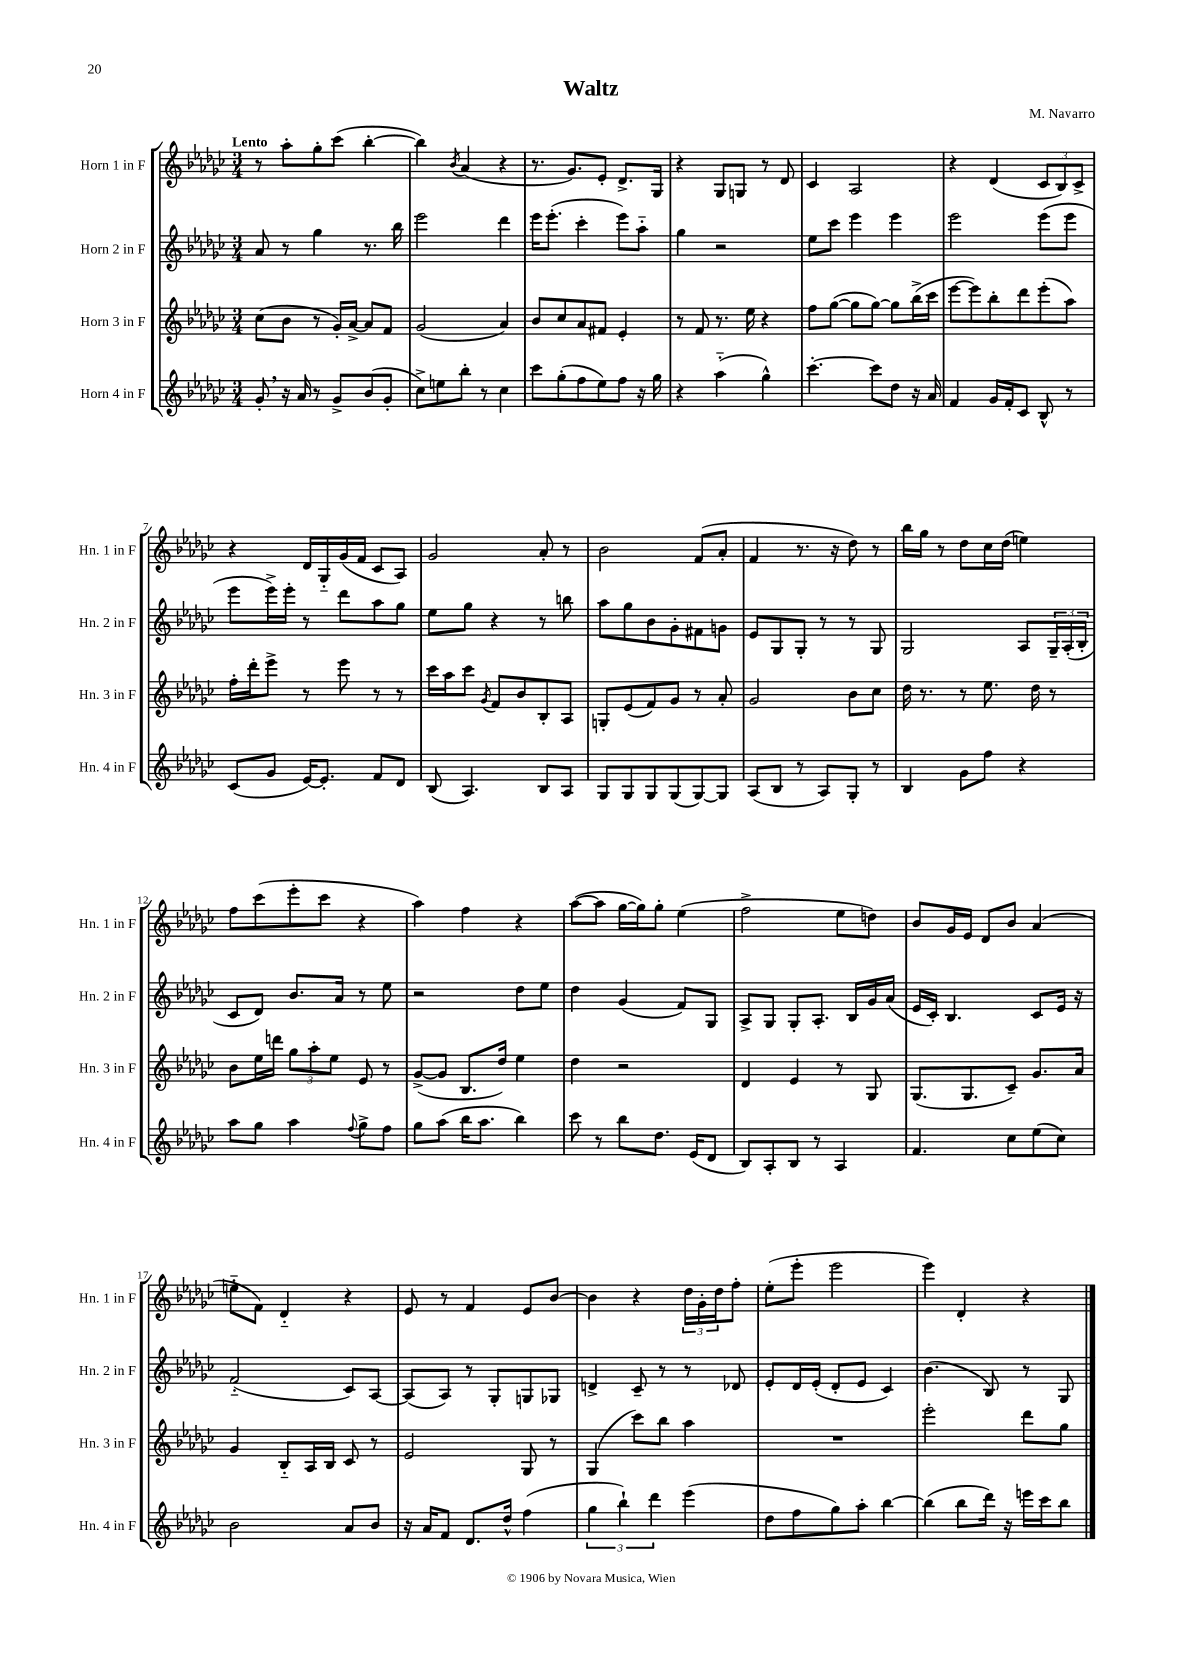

**kern	**kern	**kern	**kern
*part4	*part3	*part2	*part1
*staff4	*staff3	*staff2	*staff1
*I"Horn 4 in F	*I"Horn 3 in F	*I"Horn 2 in F	*I"Horn 1 in F
*I'Hn. 4 in F	*I'Hn. 3 in F	*I'Hn. 2 in F	*I'Hn. 1 in F
*clefG2	*clefG2	*clefG2	*clefG2
*k[b-e-a-d-g-c-]	*k[b-e-a-d-g-c-]	*k[b-e-a-d-g-c-]	*k[b-e-a-d-g-c-]
*M3/4	*M3/4	*M3/4	*M3/4
=1	=1	=1	=1
!	!	!	!LO:TX:a:B:t=Lento
8g-',/	(8cc-\L	8a-/	8r
16r	8b-\J	8r	8aa-'\L
16a-/	.	.	.
8r	8r	4gg-\	8gg-'\
8g-^/L	16g-'/LL)	.	(8ccc-\J
.	[16a-^/JJ	.	.
(8b-/	8a-/L]	8.r	[4bb-'\
8g-'/J	8f/J	.	.
.	.	16bb-\	.
=2	=2	=2	=2
8cc-^\L)	(2g-/	2eee-\	4bb-\])
8een\	.	.	.
.	.	.	8qb-/
8bb-'\J	.	.	(4a-/
8r	.	.	.
4cc-\	4a-/)	4ddd-\	4r
=3	=3	=3	=3
8ccc-\L	8b-/L	16eee-\KL	8.r
.	.	(8.eee-'\J	.
(8gg-'\	8cc-/	.	.
.	.	.	8.g-/L)
8ff\	8a-/	4ccc-'\	.
8ee-\)	8f#X/J	.	8e-'/J
8ff\J	4e-'/	8eee-\L)	8.d-^/L
16r	.	8aa-\J	.
16gg-\	.	.	16G-/Jk
=4	=4	=4	=4
4r	8r	4gg-\	4r
.	8f/	.	.
(4aa-\	8.r	2r	8G-/L
.	.	.	8Gn/J
.	16ee-\	.	.
4gg-^^\)	4r	.	8r
.	.	.	8d-/
=5	=5	=5	=5
[4.ccc-'\	8ff\L	8ee-\L	4c-/
.	([8gg-\J	8ccc-\J	.
.	8gg-\L]	4eee-\	2A-/
8ccc-\L]	[8gg-\J)	.	.
8dd-\J	8gg-\L]	4eee-\	.
16r	(16bb-^\L	.	.
16a-/	16ccc-\JJ	.	.
=6	=6	=6	=6
4f/	[8eee-\L	2eee-\	4r
.	8eee-\])	.	.
16g-/LL	8bb-'\	.	(4d-/
16f'/J	.	.	.
8c-/J	8ddd-\	.	.
8B-^^/	(8eee-'\	(8eee-\L	12c-/L
.	.	.	12B-/)
8r	8aa-\J)	8eee-\J	.
.	.	.	12c-^/J
!!LO:LB:g=z
=7	=7	=7	=7
(8c-/L	16ff'\LL	8eee-\L	4r
.	16ddd-'\J	.	.
8g-/J	8eee-^\J	16eee-^\L)	.
.	.	16eee-'\JJ	.
[16e-/KL)	8r	8r	16d-/LL
8.e-'/J]	.	.	16G-/
.	8eee-\	8ddd-\L	(16g-/
.	.	.	16f/JJ
8f/L	8r	8aa-\	8c-/L
8d-/J	8r	8gg-\J	8A-/J)
=8	=8	=8	=8
(8B-/	16ccc-\LL	8ee-\L	2g-/
.	16aa-\J	.	.
4.A-/)	8ccc-\J	8gg-\J	.
.	8qg-/	.	.
.	8f/L	4r	.
.	8b-/	.	.
8B-/L	8B-'/	8r	8a-'/
8A-/J	8A-/J	8bbn\	8r
=9	=9	=9	=9
8G-/L	8Gn'/L	8aa-\L	2b-\
8G-/	(8e-/	8gg-\	.
8G-/	8f/)	8b-\	.
(8G-/	8g-/J	8g-'\	.
[8G-/)	8r	8f#X\	(8f/L
8G-/J]	8a-'/	8gn\J	8a-'/J
=10	=10	=10	=10
(8A-/L	2g-/	8e-/L	4f/
8B-/J	.	8G-/	.
8r	.	8G-'/J	8.r
8A-/L)	.	8r	.
.	.	.	16r
8G-'/J	8b-\L	8r	8dd-\)
8r	8cc-\J	8G-/	8r
=11	=11	=11	=11
4B-/	16dd-\	2G-/	16bb-\LL
.	8.r	.	16gg-\JJ
.	.	.	8r
8g-\L	8r	.	8dd-\L
8ff\J	8.ee-\	.	16cc-\L
.	.	.	(16dd-\JJ
4r	.	8A-/L	4een\)
.	16dd-\	.	.
.	8r	24G-~/L	.
.	.	(24A-'/	.
.	.	24B-'/JJ	.
!!LO:LB:g=z
=12	=12	=12	=12
8aa-\L	8b-\L	8c-/L	8ff\L
8gg-\J	16ee-\L	8d-/J)	(8ccc-\
.	16dddn\JJ	.	.
4aa-\	12gg-\L	8.b-/L	8eee-'\
.	12aa-'\	.	.
.	.	.	8ccc-\J
.	12ee-\J	.	.
.	.	16a-/Jk	.
8qqff/	.	.	.
8gg-^\L	8e-/	8r	4r
8ff\J	8r	8ee-\	.
=13	=13	=13	=13
8gg-\L	([8g-^/L	2r	4aa-\)
(8aa-\J	8g-/J]	.	.
16bb-\KL	8.B-/L	.	4ff\
8.aa-\J	.	.	.
.	16dd-/Jk)	.	.
4bb-\)	4ee-\	8dd-\L	4r
.	.	8ee-\J	.
=14	=14	=14	=14
8ccc-\	4dd-\	4dd-\	([8aa-\L
8r	.	.	8aa-\J]
8bb-\L	2r	(4g-/	[16gg-\LL
.	.	.	16gg-\J])
8.dd-\J	.	.	8gg-'\J
.	.	8f/L)	(4ee-\
(16e-/KL	.	.	.
8d-/J	.	8G-/J	.
=15	=15	=15	=15
8B-/L)	4d-/	8A-^/L	2ff^\
8A-'/	.	8G-/J	.
8B-/J	4e-/	8G-'/L	.
8r	.	8.A-'/J	.
4A-/	8r	.	8ee-\L
.	.	16B-/LL	.
.	8G-/	16g-/	8ddn\J)
.	.	(16a-/JJ	.
=16	=16	=16	=16
4.f/	(8.G-/L	16e-/LL	8b-/L
.	.	16c-'/JJ)	.
.	.	4.B-/	16g-/L
.	8.G-/	.	16e-/JJ
.	.	.	8d-/L
8cc-\L	8c-~/J)	.	8b-/J
(8ee-\	8.g-/L	8c-/L	(4a-/
8cc-\J)	.	16e-/Jk	.
.	16a-/Jk	16r	.
!!LO:LB:g=z
=17	=17	=17	=17
2b-\	4g-/	(2f/	8een\L
.	.	.	8f\J)
.	8B-/L	.	4d-/
.	16A-/L	.	.
.	16B-/JJ	.	.
8a-/L	8c-/	8c-/L)	4r
8b-/J	8r	[8A-/J	.
=18	=18	=18	=18
16r	2e-/	(8A-/L]	8e-/
16a-/KL	.	.	.
8f/J	.	8A-/J)	8r
8.d-/L	.	8r	4f/
.	.	8G-'/L	.
16dd-^^/Jk	.	.	.
(4ff\	8G-/	8Gn/	8e-/L
.	8r	8G-X/J	[8b-/J
=19	=19	=19	=19
6gg-\	(4G-/	4dn^/	4b-\]
6bb-`\)	.	.	.
.	8ccc-\L)	8c-~/	4r
6ddd-\	.	.	.
.	8bb-\J	8r	.
(4eee-\	4aa-\	8r	24dd-\LL
.	.	.	24g-'\
.	.	.	24dd-\J
.	.	8d-X/	8ff'\J
=20	=20	=20	=20
8dd-\L	2.r	8e-'/L	(8ee-'\L
8ff\	.	16d-/L	8eee-'\J
.	.	(16e-'/JJ	.
8gg-\)	.	8d-'/L	2eee-\
8aa-'\J	.	8e-/J	.
[4bb-\	.	4c-/)	.
=21	=21	=21	=21
(4bb-\]	2eee-'\	(4.b-\	4eee-\)
8bb-\L	.	.	4d-'/
16ddd-\Jk)	.	8B-/)	.
16r	.	.	.
16eeen\LL	8ddd-\L	8r	4r
16ccc-\J	.	.	.
8bb-\J	8gg-\J	8G-/	.
==	==	==	==
*-	*-	*-	*-
